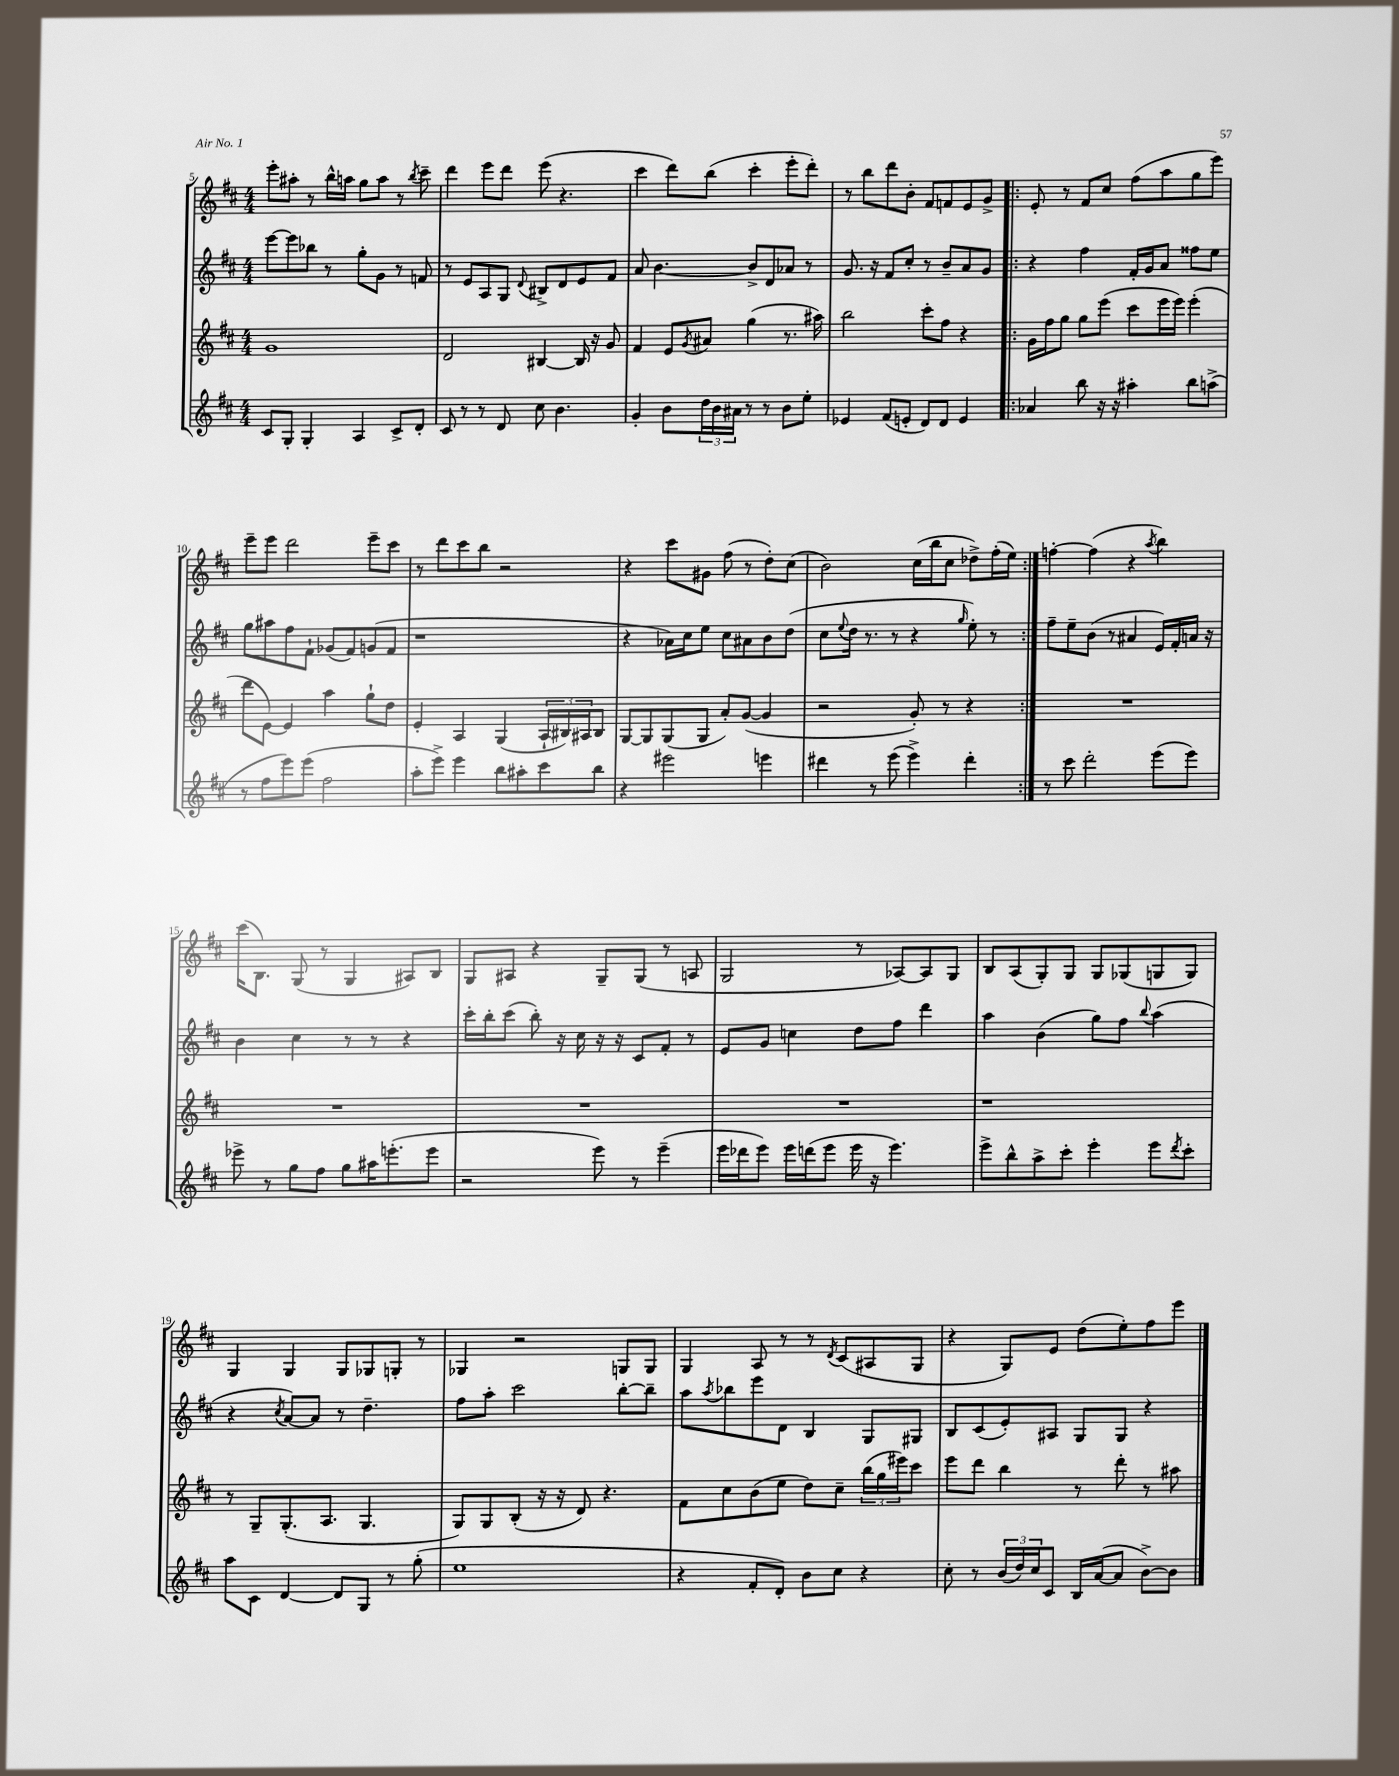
<<
\new StaffGroup <<
\new Staff = "s0" {
    \clef treble \key d \major \numericTimeSignature \time 4/4
    e'''8-. ais''8-. r8 b''16-^ a''16 g''8 a''8 r8 \acciaccatura { b''8 } cis'''8-- |
    d'''4 e'''8 d'''8 e'''8( r4. |
    cis'''4 d'''8) b''8( cis'''4-. e'''8-. d'''8-.) |
    r8 b''8 d'''8 b'8-. fis'8 f'8 e'8 g'8-> |
    \repeat volta 2 { e'8-. r8 fis'8 cis''8 fis''8( a''8 g''8 e'''8) |
    e'''8-- e'''8 d'''2 e'''8-- cis'''8 |
    r8 d'''8 cis'''8 b''8 r2 |
    r4 cis'''8 gis'8 fis''8( r8 d''8-.) cis''8( |
    b'2) cis''16( b''16 cis''8 des''8->) fis''16-.( e''16) | }
    f''4~-. f''4( r4 \acciaccatura { a''8 } b''4) |
    cis'''16( b8.) g8( r8 g4 ais8) b8 |
    g8 ais8 r4 g8-- g8( r8 a8 |
    g2 r8 aes8~) aes8 g8 |
    b8 a8( g8-.) g8 g8 ges8( g8 g8) |
    g4 g4 g8 ges8 g8-. r8 |
    ges4 r2 g8 g8 |
    g4 a8 r8 r8 \acciaccatura { d'8 } cis'8( ais8 g8 |
    r4 g8) e'8 d''8( e''8-.) fis''8 e'''8 \bar "|." |
}
\new Staff = "s1" {
    \clef treble \key d \major \numericTimeSignature \time 4/4
    e'''8~ e'''8 bes''8 r8 g''8-. g'8 r8 f'8 |
    r8 e'8 a8 g8 \appoggiatura { d'8 } bis8-> d'8 e'8 fis'8 |
    a'8 b'4.~ b'8-> d'8 aes'8 r8 |
    g'8. r16 fis'8 cis''8-. r8 b'8-- a'8 g'8 |
    \repeat volta 2 { r4 fis''4 fis'16-. g'16 a'8 fisis''8 e''8 |
    g''8 ais''8 fis''8 fis'8-! ges'8( fis'8) g'8( fis'8 |
    r1 |
    r4 aes'16) cis''16 e''8 cis''8 ais'8 b'8 d''8( |
    cis''8 \appoggiatura { e''8 } d''16 r8. r8 r4 \grace { g''16 } e''8-.) r8 | }
    fis''8-- e''8-- b'8( r8 ais'4 e'16) fis'16-. a'16 r16 |
    b'4 cis''4 r8 r8 r4 |
    cis'''16-. b''16-. cis'''8( b''8-.) r16 cis''16 r16 r16 cis'8 fis'8-. r8 |
    e'8 g'8 c''4 d''8 fis''8 d'''4 |
    a''4 b'4( g''8) fis''8 \appoggiatura { b''8 } a''4( |
    r4 \acciaccatura { cis''8 } a'8~) a'8 r8 d''4.-- |
    fis''8 a''8-. cis'''2 b''8~-. b''8-- |
    a''8 \acciaccatura { a''8 } bes''8 e'''8 d'8 b4 g8 gis8 |
    b8 cis'8( e'8-.) ais8 g8 g8 r4 \bar "|." |
}
\new Staff = "s2" {
    \clef treble \key d \major \numericTimeSignature \time 4/4
    g'1 |
    d'2 bis4~ bis16 r16 g'8 |
    fis'4 e'8 \acciaccatura { g'8 } ais'8 g''4( r8. ais''16) |
    b''2 cis'''8-. fis''8 r4 |
    \repeat volta 2 { g'16 fis''16 g''8 g''8 e'''8( cis'''8 e'''16 e'''16) e'''4-.( |
    d'''8 e'8~) e'4 a''4 g''8-! d''8 |
    e'4-. a4 g4( \tuplet 3/2 { a16-! bis16) ais16 } bis8 |
    g8~ g8 g8( g8 a'8-.) g'8~( g'4 |
    r2 g'8-.) r8 r4 | }
    R1 |
    R1 |
    R1 |
    R1 |
    r1 |
    r8 g8-- g8.-.( a8. g4. |
    g8) g8 b8-.( r16 r16 d'8) r4. |
    fis'8 cis''8 b'8( e''8 d''8) cis''8-- \tuplet 3/2 { b''16( g''16 eis'''16) } cis'''8 |
    e'''8 d'''8 b''4 r8 d'''8-. r8 ais''8 \bar "|." |
}
\new Staff = "s3" {
    \clef treble \key d \major \numericTimeSignature \time 4/4
    cis'8 g8-. g4-. a4 cis'8-> d'8-. |
    cis'8 r8 r8 d'8 cis''8 b'4. |
    g'4-. b'8 \tuplet 3/2 { d''16 b'16 ais'16 } r8 r8 b'8 e''8-. |
    ees'4 fis'8( e'8-. d'8) d'8 e'4 |
    \repeat volta 2 { aes'4 b''8 r16 r16 ais''4-. b''8 a''8->( |
    r8 fis''8 e'''8) e'''8( fis''2 |
    a''8-. e'''8->) e'''4 b''8 ais''8-. cis'''8 b''8 |
    r4 eis'''2 e'''4 |
    dis'''4 r8 e'''8( e'''4->) dis'''4-. | }
    r8 cis'''8 d'''2-. e'''8( e'''8) |
    ees'''8-> r8 g''8 fis''8 g''8 ais''16 e'''8.-.( e'''8 |
    r2 e'''8) r8 e'''4--( |
    e'''16 des'''16 e'''8) e'''16 d'''16( e'''8 e'''16 r16 e'''4.) |
    e'''8-> b''8-^ a''8-> cis'''8-. e'''4-. e'''8 \acciaccatura { d'''8 } cis'''8-. |
    a''8 cis'8 d'4~ d'8 g8 r8 g''8-.( |
    e''1 |
    r4 fis'8-. d'8-.) b'8 cis''8 r4 |
    cis''8-. r8 \tuplet 3/2 { b'16( d''16) cis''16 } cis'8 b16 a'16~( a'8 b'8~->) b'8 \bar "|." |
}
>>
>>
\layout { \context { \Score currentBarNumber = #5 } }
